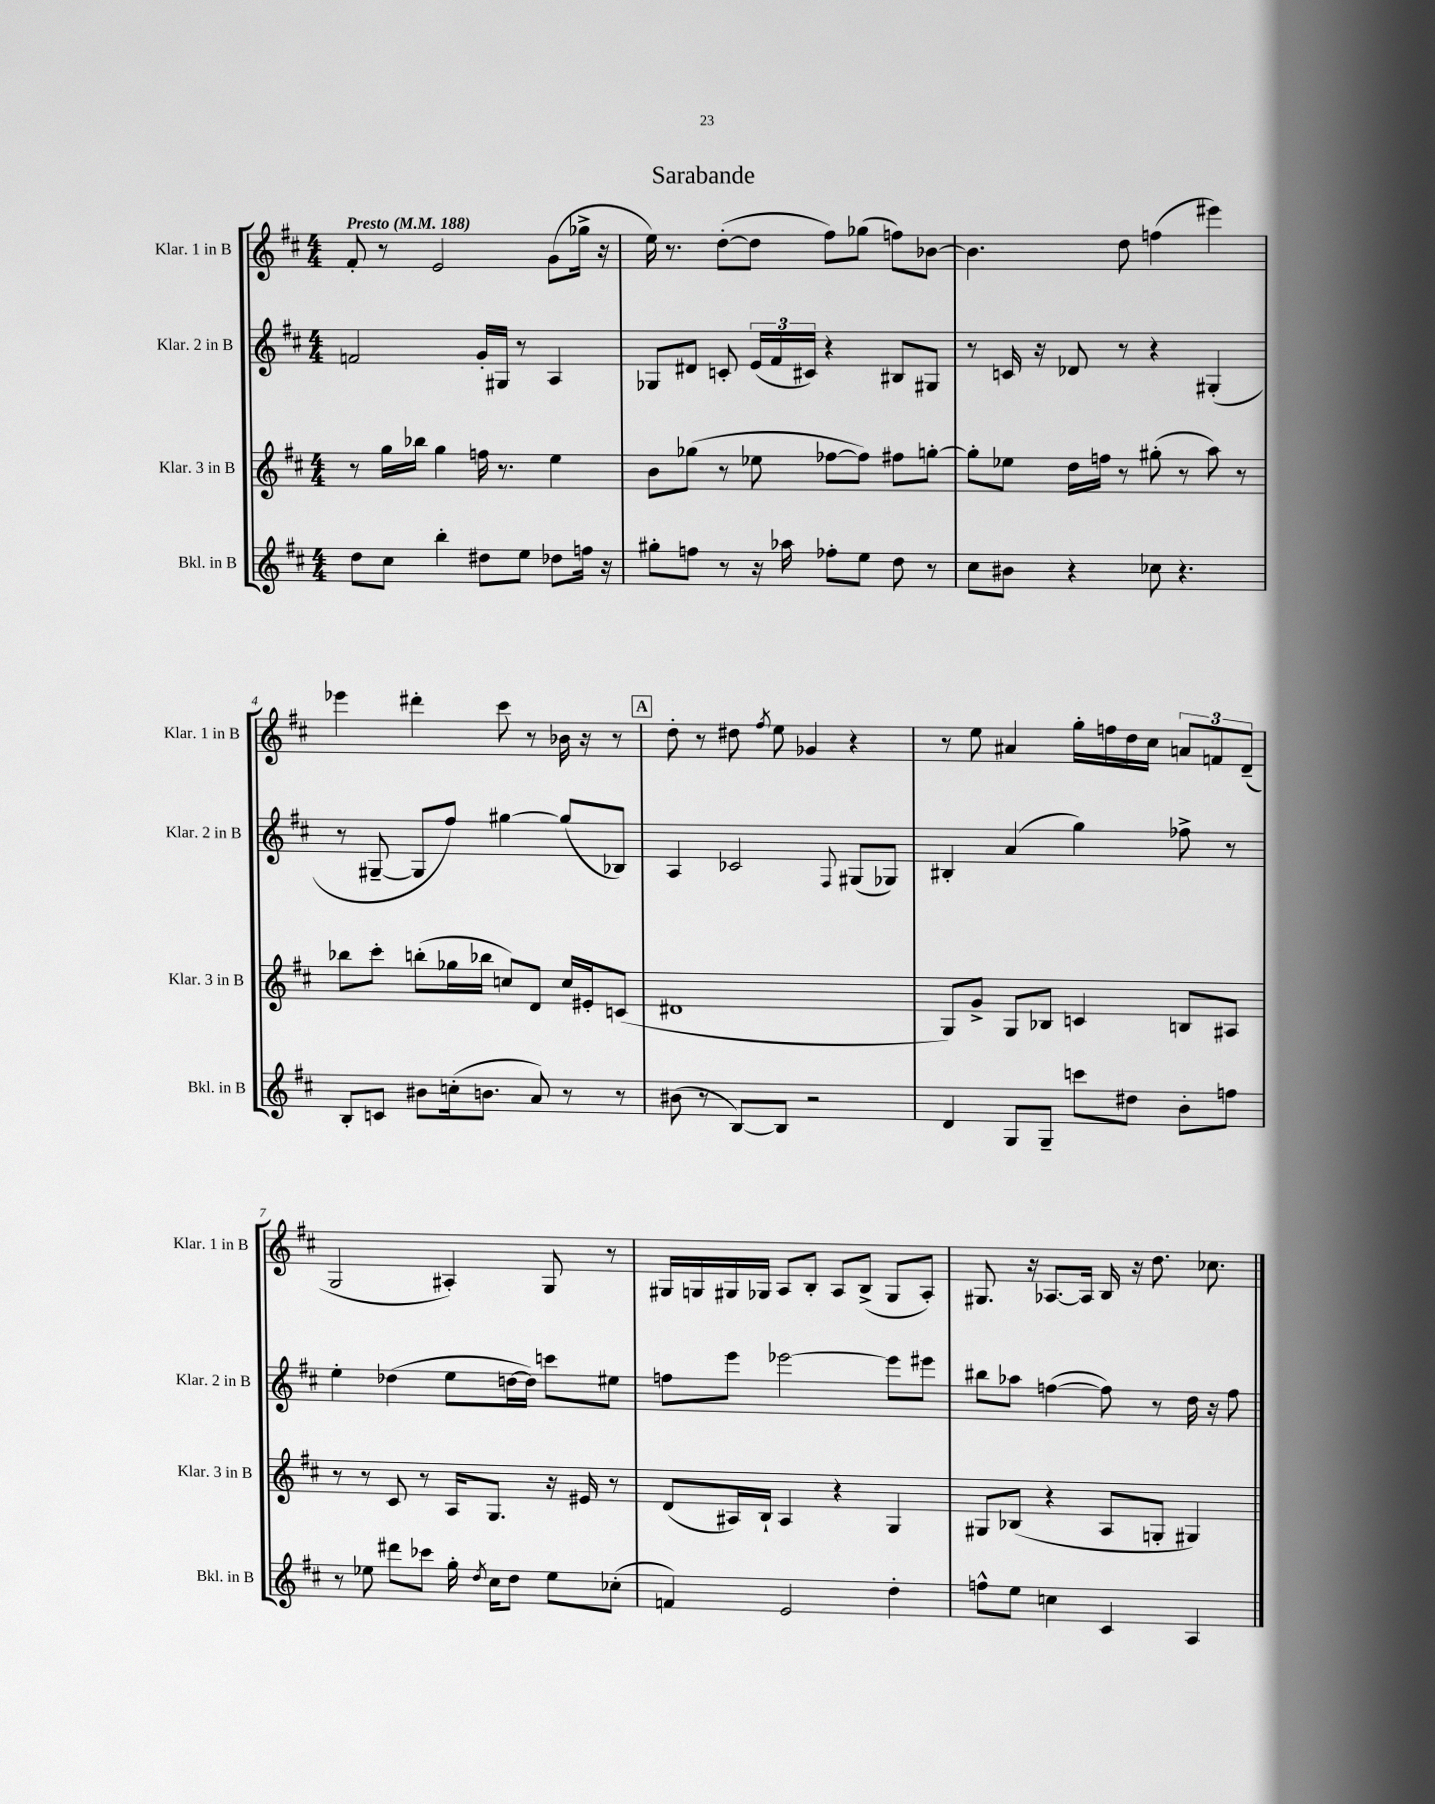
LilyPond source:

\header { title = "Sarabande" }
<<
\new StaffGroup <<
\new Staff = "s0" \with { instrumentName = "Klar. 1 in B" shortInstrumentName = "Klar. 1 in B" } {
    \clef treble \key d \major \numericTimeSignature \time 4/4 \tempo "Presto" 4 = 188
    \autoBeamOff fis'8-. r8 e'2 g'8[( ges''16]-> r16 |
    e''16) r8. d''8[~-.( d''8] fis''8[) ges''8]( f''8[) bes'8]~ |
    bes'4. d''8 f''4( eis'''4) |
    ees'''4 dis'''4-. cis'''8 r8 bes'16 r16 r8 |
    \mark \markup { \box "A" } d''8-. r8 dis''8 \acciaccatura { fis''8 } e''8 ges'4 r4 |
    r8 e''8 ais'4 g''16[-. f''16 d''16 cis''16] \tuplet 3/2 { a'8[ f'8 d'8]--( } |
    g2 ais4-.) g8 r8 |
    gis16[ g16 gis16 ges16] a8[ b8]-. a8[ b8]->( ges8[ a8]-.) |
    gis8. r16 aes8.[~ aes16] b16 r16 d''8. ces''8. \bar "|." |
}
\new Staff = "s1" \with { instrumentName = "Klar. 2 in B" shortInstrumentName = "Klar. 2 in B" } {
    \clef treble \key d \major \numericTimeSignature \time 4/4
    \autoBeamOff f'2 g'16[-. gis16] r8 a4 |
    ges8[ dis'8] c'8-. \tuplet 3/2 { e'16[( fis'16 cis'16]) } r4 bis8[ gis8] |
    r8 c'16 r16 des'8 r8 r4 gis4-.( |
    r8 gis8~-- gis8[ fis''8]) gis''4~ gis''8[( bes8]) |
    \mark \markup { \box "A" } a4 ces'2 \appoggiatura { fis8 } gis8[( ges8]) |
    bis4-. a'4( g''4) fes''8-> r8 |
    e''4-. des''4( e''8[ d''16~ d''16]) c'''8[ eis''8] |
    f''8[ e'''8] ees'''2~ ees'''8[ eis'''8] |
    bis''8[ aes''8] f''4~( f''8) r8 d''16 r16 f''8 \bar "|." |
}
\new Staff = "s2" \with { instrumentName = "Klar. 3 in B" shortInstrumentName = "Klar. 3 in B" } {
    \clef treble \key d \major \numericTimeSignature \time 4/4
    \autoBeamOff r8 g''16[ bes''16] g''4 f''16 r8. e''4 |
    b'8[ ges''8]( r8 ees''8 fes''8[~ fes''8]) fis''8[ g''8]~-. |
    g''8[-. ees''8] d''16[ f''16] r8 gis''8-.( r8 a''8) r8 |
    bes''8[ cis'''8]-. b''8[-.( ges''16 bes''16] c''8[) d'8] c''16[ eis'16-. c'8]( |
    \mark \markup { \box "A" } dis'1 |
    g8[) g'8]-> g8[ bes8] c'4 b8[ ais8] |
    r8 r8 cis'8 r8 a16[ g8.] r16 eis'16 r8 |
    d'8[( ais16) b16]-! ais4 r4 g4 |
    gis8[ bes8]( r4 a8[ g8]-. gis4) \bar "|." |
}
\new Staff = "s3" \with { instrumentName = "Bkl. in B" shortInstrumentName = "Bkl. in B" } {
    \clef treble \key d \major \numericTimeSignature \time 4/4
    \autoBeamOff d''8[ cis''8] b''4-. dis''8[ e''8] des''8[ f''16] r16 |
    gis''8[-. f''8] r8 r16 aes''16 fes''8[-. e''8] d''8 r8 |
    cis''8[ bis'8] r4 ces''8 r4. |
    b8[-. c'8] bis'8[ c''16-.( b'8.] a'8) r8 r8 |
    \mark \markup { \box "A" } bis'8( r8 b8[~) b8] r2 |
    d'4 g8[ g8]-- c'''8[ dis''8] b'8[-. f''8] |
    r8 ees''8 dis'''8[ ces'''8] g''16-. \acciaccatura { d''8 } cis''16[ d''8] ees''8[ ces''8]-.( |
    f'4) e'2 d''4-. |
    f''8[-^ e''8] c''4 cis'4 a4 \bar "|." |
}
>>
>>
